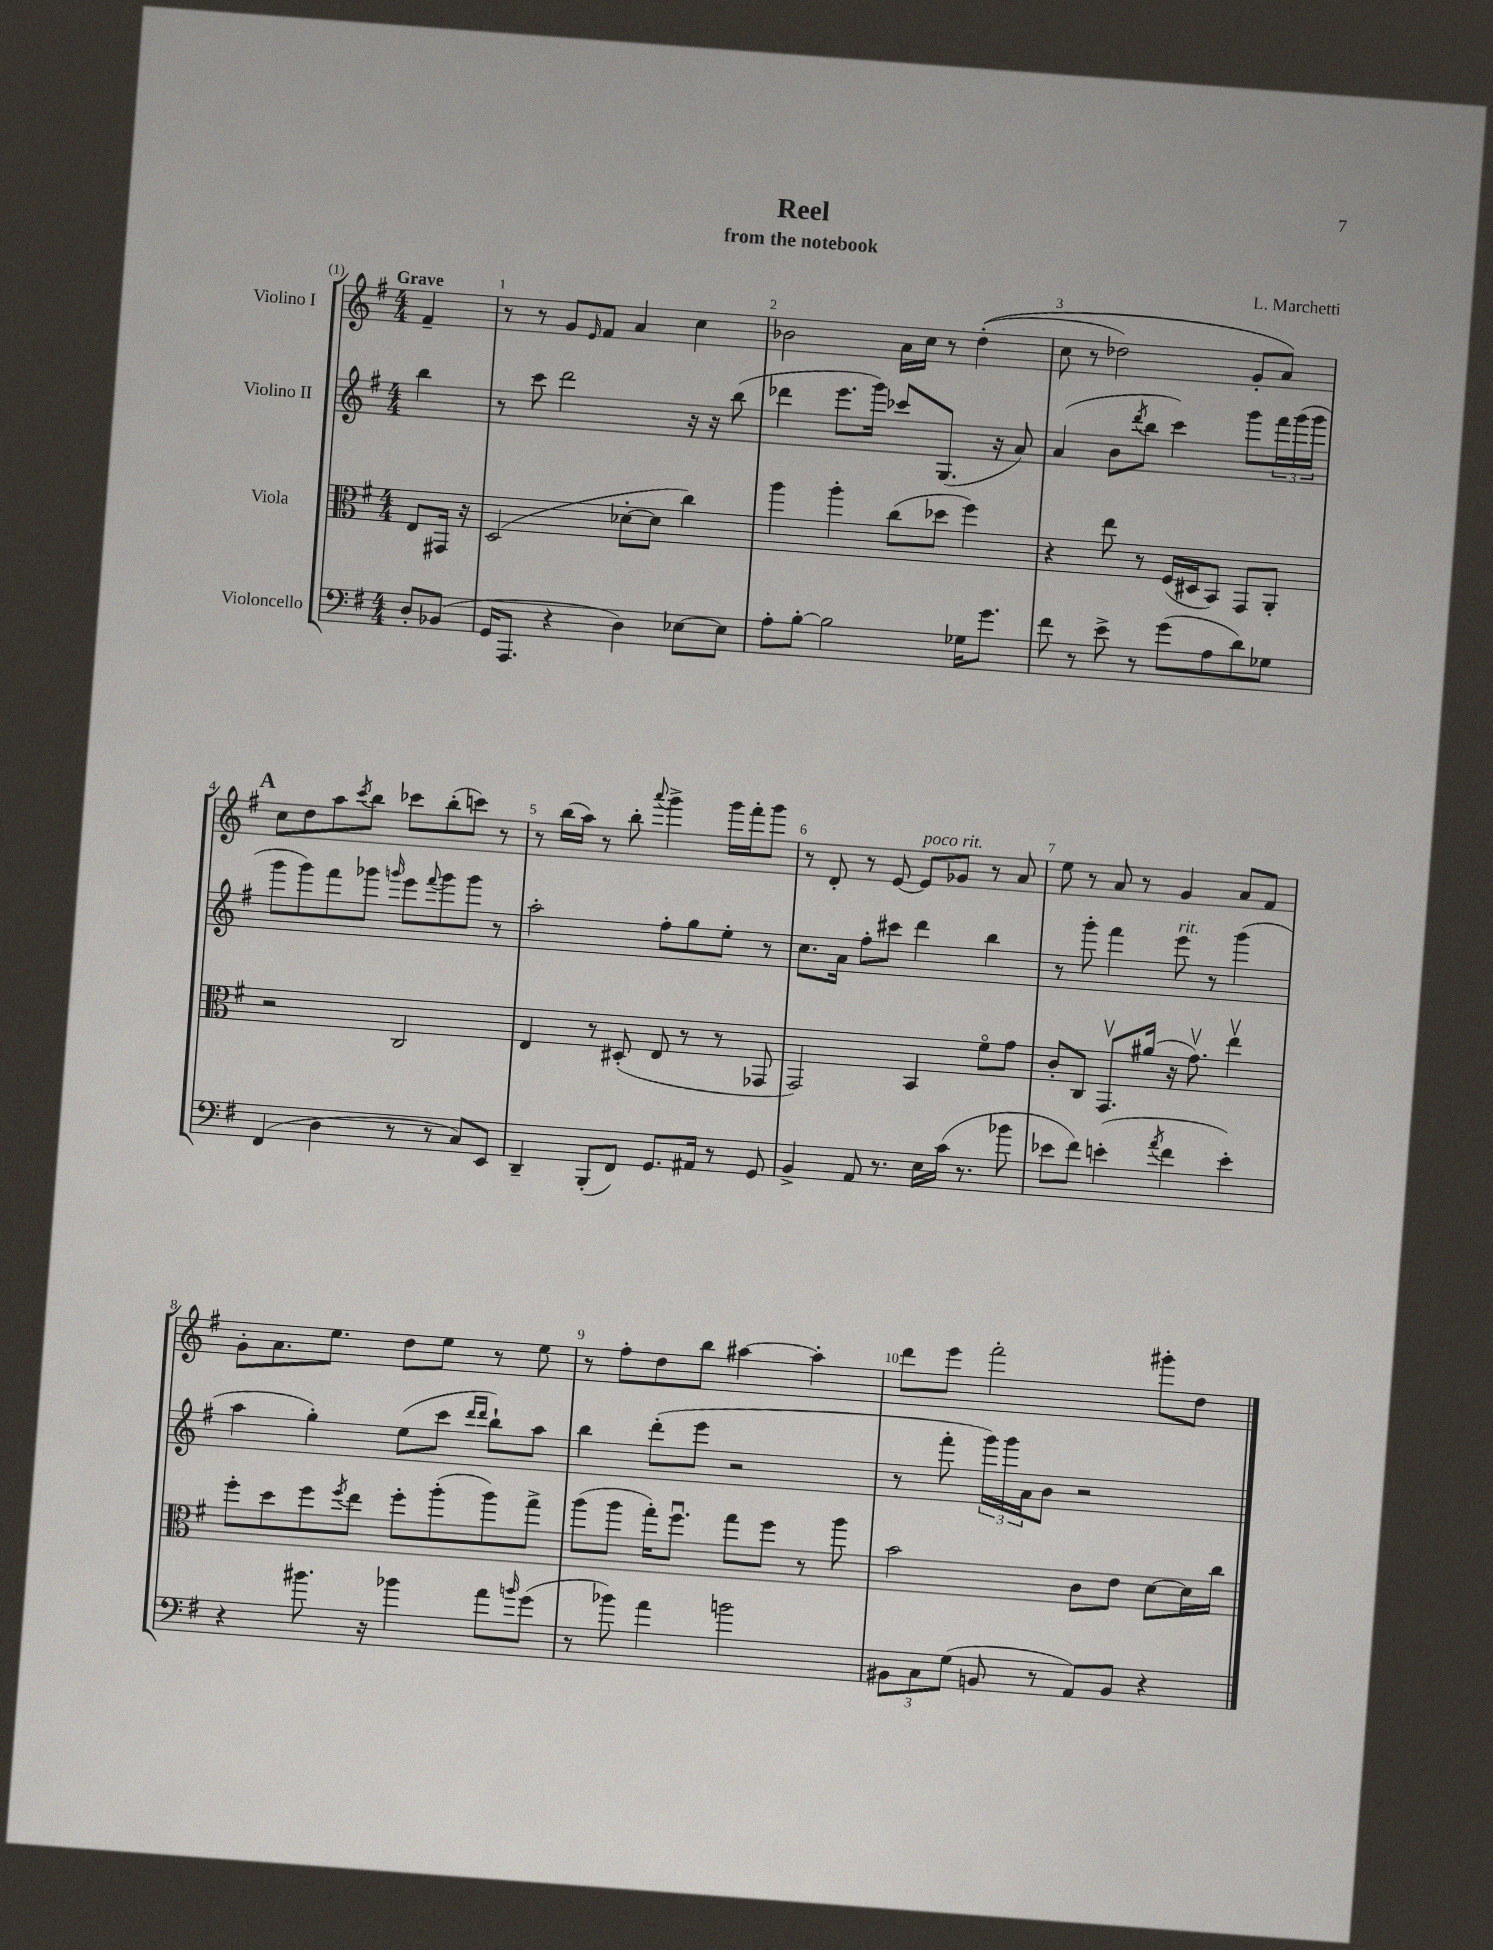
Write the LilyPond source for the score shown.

\header { title = "Reel" composer = "L. Marchetti" subtitle = "from the notebook" }
<<
\new StaffGroup <<
\new Staff = "s0" \with { instrumentName = "Violino I" } {
    \clef treble \key g \major \numericTimeSignature \time 4/4 \partial 4 \tempo "Grave"
    fis'4-- |
    r8 r8 g'8 \grace { e'16 } fis'8 a'4 c''4 |
    bes'2 a'16 c''16 r8 d''4-.(\( |
    c''8 r8 des''2) g'8-. a'8\) |
    \mark \markup { \bold "A" } c''8 d''8 a''8 \acciaccatura { c'''8 } b''8 ces'''8 b''8-.( c'''8) r8 |
    r8 b''16( a''16) r8 b''8-. \appoggiatura { a'''8 } g'''4-> g'''16 fis'''16-. g'''8 |
    r8 d'8-. r8 e'8~ e'8^\markup { \italic "poco rit." } ges'8 r8 a'8 |
    e''8 r8 a'8 r8 g'4 a'8 fis'8 |
    g'8-. a'8. e''8. d''8 e''8 r8 e''8 |
    r8 fis''8-. d''8 b''8 ais''4~ ais''4-. |
    d'''8 e'''8 fis'''2-. gis'''8-. d''8 \bar "|." |
}
\new Staff = "s1" \with { instrumentName = "Violino II" } {
    \clef treble \key g \major \numericTimeSignature \time 4/4 \partial 4
    b''4 |
    r8 c'''8 d'''2 r16 r16 b''8( |
    des'''4 e'''8. g'''16) ces'''8 g8.( r16 a'8) |
    a'4( b'8 \acciaccatura { d'''8 } b''8 c'''4) g'''8 \tuplet 3/2 { fis'''16 g'''16( g'''16 } |
    \mark \markup { \bold "A" } g'''8 g'''8) fis'''8 ges'''8 \grace { g'''16 } e'''8 \appoggiatura { fis'''8 } g'''8 g'''8 r8 |
    a''2-. fis''8-. g''8 e''8-. r8 |
    c''8. a'16 fis''8-. cis'''8 d'''4 b''4 |
    r8 g'''8-. fis'''4 e'''8^\markup { \italic "rit." } r8 g'''4( |
    a''4 g''4-.) e''8( c'''8 \grace { d'''16 d'''16 } b''8-!) a''8 |
    b''4 d'''8-.( e'''8 r2 |
    r8 fis'''8-. \tuplet 3/2 { g'''16) g'''16 a'16 } b'8 r2 \bar "|." |
}
\new Staff = "s2" \with { instrumentName = "Viola" } {
    \clef alto \key g \major \numericTimeSignature \time 4/4 \partial 4
    e8 gis,16 r16 |
    d2( des'8~-. des'8 c''4) |
    a''4 a''4-. c''8( des''8 fis''4) |
    r4 e''8 r8 fis16( dis16 b,8) g,8 a,8-. |
    \mark \markup { \bold "A" } r2 c2 |
    e4 r8 dis8-.( e8 r8 r8 ges,8 |
    g,2) b,4 fis'8\flageolet g'8 |
    c'8-. c8 g,8.\upbow ais'16( r16 g'8.\upbow) e''4\upbow |
    fis''8-. d''8 fis''8 \acciaccatura { fis''8 } e''8 fis''8-. a''8-.( a''8) g''8-> |
    a''8( a''8 g''16-.) fis''8.\downbow g''8 fis''8 r8 a''8 |
    b'2 c'8 e'8 d'8~ d'16 c''16 \bar "|." |
}
\new Staff = "s3" \with { instrumentName = "Violoncello" } {
    \clef bass \key g \major \numericTimeSignature \time 4/4 \partial 4
    d8-. bes,8( |
    g,16 a,,8. r4 d4) ees8~ ees8 |
    a8-. b8~-. b2 ges16 g'8. |
    fis'8 r8 e'8-> r8 g'8( a8 d'8) ges8 |
    \mark \markup { \bold "A" } fis,4( d4 r8 r8 c8) e,8 |
    d,4-- b,,8-.( fis,8) g,8. ais,16 r8 g,8 |
    b,4-> a,8 r8. e16 c'16( r8. bes'8 |
    ees'8 fis'8) e'4-.( \acciaccatura { a'8 } fis'4 e'4-.) |
    r4 bis'8. r16 bes'4 a'8 \grace { b'16 } g'8( |
    r8 bes'8) a'4 b'2 |
    \tuplet 3/2 { bis,8 c8 g8( } b,8 r8 a,8) b,8 r4 \bar "|." |
}
>>
>>
\layout { \context { \Score \override BarNumber.break-visibility = ##(#f #t #t) barNumberVisibility = #all-bar-numbers-visible } }
